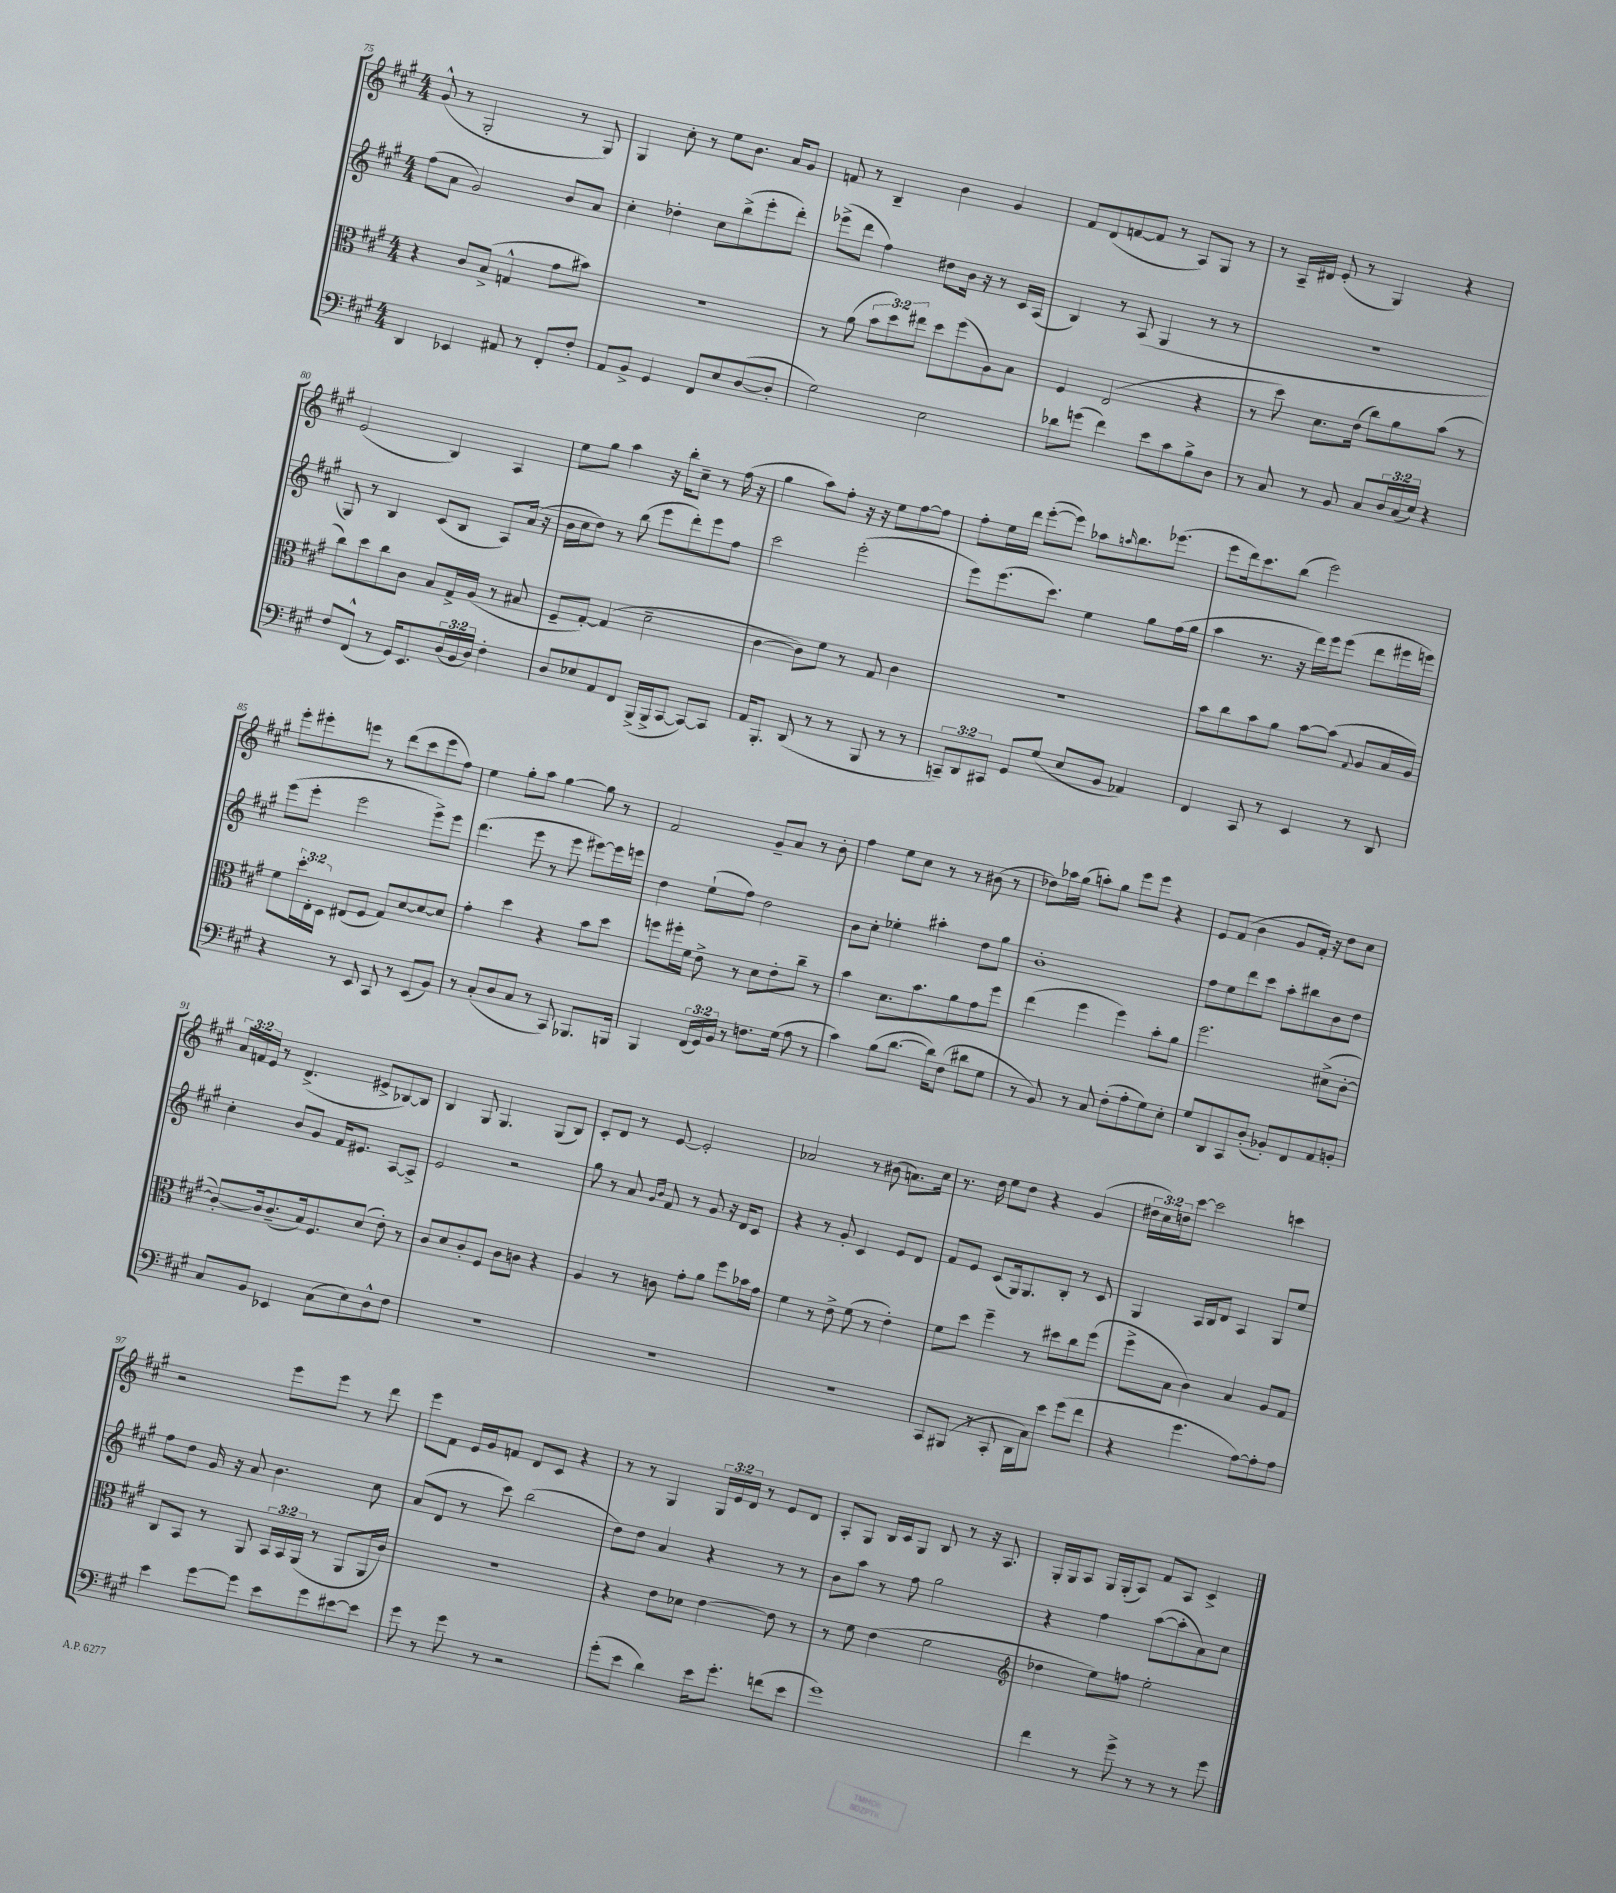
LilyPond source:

<<
\new StaffGroup <<
\new Staff = "s0" {
    \clef treble \key a \major \numericTimeSignature \time 4/4 \override Staff.TupletNumber.text = #tuplet-number::calc-fraction-text
    gis'8-^( r8 gis2-. r8 gis8) |
    gis4 cis''8-. r8 e''8 b'8. a'16 gis'8 |
    f'8 r8 b4-- b'4 gis'4 |
    fis'8 d'8( f'8~ f'8 r8 a8) gis8 r8 |
    r8 a16-- dis'16 e'8-.( r8 gis4) r4 |
    e'2( b4) a4 |
    e''8 gis''8 a''4 r16 b''16-. cis''8-- r8 fis''16( r16 |
    gis''4 a''8) fis''8-. r16 r16 e''8 fis''8~ fis''8 |
    fis''8-. e''16 d'''16 e'''8~-.( e'''8) aes''8 \grace { a''16 } b''8. ees'''8.( |
    e'''8 d'''16) cis'''8. b''8( e'''2) |
    e'''8-. eis'''8-. e'''8 r8 d'''8( cis'''8 e'''8 fis''8) |
    e''4 gis''8-. a''8 gis''4~ gis''8 r8 |
    fis'2 gis'8-- a'8 r8 b'8-. |
    fis''4 e''8 cis''8 r8 r8 bis'8( r8 |
    des''8) aes''16 gis''16( a''8-.) gis''8 e'''8 e'''8 r4 |
    e'8 fis'8( b'4 gis'8 fis'16-.) r16 d''8 cis''8 |
    \tuplet 3/2 { a'16 f'16 e'16 } r8 d'4.->( eis'8-> bes8~) bes8 |
    b4 gis8 gis4. gis8( b8) |
    cis'8-. d'8 r8 e'8~ e'2-. |
    aes'2 r8 bis'8( a'8.) cis''16 |
    r8. d''16 e''8 d''8 r4 gis'4( |
    \tuplet 3/2 { dis''16 cis''16) d''16 } cis'''8~ cis'''2 c'''4 |
    r2 e'''8 e'''8 r8 d'''8 |
    e'''8 fis'8 e'16 gis'16 f'8 d'8 cis'8 r4 |
    r8 r8 gis4 \tuplet 3/2 { gis16 e'16 d'16 } r8 e'8 d'8 |
    a8-. gis8 b16 cis'16 gis8 b8 r8 r16 a8. |
    gis16-. gis16 a8 gis16 gis16-.( a8) fis'8 a8 cis'4-> \bar "|." |
}
\new Staff = "s1" {
    \clef treble \key a \major \numericTimeSignature \time 4/4
    fis''8( a'8 gis'2) b'8 a'8 |
    cis''4-. des''4-. cis''8 b''8->( e'''8-. d'''8-.) |
    ees'''8->( d'''8 fis''4) dis''8 b'16 r16 r8 cis'16 a16( |
    b4) r8 a8( gis4 r8 r8 |
    R1 |
    gis8) r8 b4 cis'8( b8 a8) a'16( r16 |
    b'16 cis''16 d''8) r8 b''8( e'''8 d'''8-.) e'''8 fis''8 |
    cis'''2 e'''2-.( |
    e'''8) e'''8.( cis'''8.) e''4 gis''8 fis''16( gis''16 |
    a''4 r8. r16 d'''16) e'''16 e'''8( d'''8 eis'''16 e'''16) |
    e'''8( e'''8-. e'''2 e'''8->) e'''8 |
    d'''4.( e'''8 r8 e'''8 eis'''8~) eis'''16 e'''16 |
    d''4 e''8-!( fis''8) d''2 |
    b'8 cis''8-. ees''4-. ais''4-. d''8 gis''8 |
    b'1-. |
    fis''8 e''8 d'''8 cis'''8 a''8-. bis''8 b'8 d''8 |
    cis''4-. b'8 gis'8 fis'16 eis'8. a8~ a8-> |
    e'2 r2 |
    gis''8 r8 a'8 \grace { gis'16 b'16 } fis'8 r8 gis'8 r16 d'16 cis'8 |
    r4 r8 gis'8-. cis'4 e'8 d'8 |
    fis'8 e'8 cis'8( gis16) gis8. b8-. r8 cis'8 |
    gis4 a16 b16 d'8 a4 gis8 e''8 |
    fis''8 d''8 gis'16 r16 a'8 b'4. cis''8 |
    a'8( d'8 r8 cis'''8) b''2( |
    d''8) d''8 a'4 r4 r8 r8 |
    b'8 a''8 r8 fis''8 gis''2 |
    r4 fis''4 a''8~( a''8-. a'8) cis''8 \bar "|." |
}
\new Staff = "s2" {
    \clef alto \key a \major \numericTimeSignature \time 4/4 \override Staff.TupletNumber.text = #tuplet-number::calc-fraction-text
    r4 cis'8 b8->( g4-^ gis'8 bis'8) |
    R1 |
    r8 a'8( \tuplet 3/2 { b'8 d''8) eis''8 } d''8 fis''8( a8) b8 |
    fis4 e2( r4 |
    r8 d''8) d'8. e'16( cis''8) a'8 b'8( r8 |
    cis''8) d''8 cis''8 cis'8 b8 gis16-> a16( r8 bis8 |
    fis8-- gis8~-.) gis4( d'2-- |
    cis'4~ cis'8) fis'8 r8 gis8 cis'4 |
    r1 |
    b'8 cis''8 b'8 a'8 b'8~ b'8( \appoggiatura { gis8 } a8 b16 a16) |
    fis'8 \tuplet 3/2 { d''16-. e16-. d16 } eis8( fis8 gis8) d'8~ d'8~ d'8 |
    gis'4-. d''4 r4 b'8 d''8 |
    f''8 fis''16-. fis'16 e'8-> r8 d'8 e'8-. cis''8-- r8 |
    b'4 d'8. b'8. a'8 gis'8 fis''8 |
    e''4( fis''4 fis''4) b'8-. a'8 |
    fis''2. dis'8->( cis'8~-. |
    cis'8~-.) cis'16 cis'8.--( b16) fis8. d'8( e'8-.) r8 |
    cis'8 d'8 cis'8-. fis8 cis'8 c'8 r4 |
    a4 r8 c'8 gis'8-. a'8 fis''8 bes'16 gis'16 |
    fis'4 r8 e'8-> fis'8( r8 e'4-.) |
    fis'8 d''8 fis''4-- r8 dis''8 cis''8 fis''8( |
    fis''8-> b8 cis'4) b4 a8 gis8 |
    cis8 b,8 r8 a,8 \tuplet 3/2 { b,16 b,16 a,16( } r8 a,8 a,16 cis'16) |
    R1 |
    r4 e'8 des'8 e'4~ e'8 r8 |
    r8 fis'8 e'4( fis'2 |
    \clef treble des''4 e''8) f''8 e''2-. \bar "|." |
}
\new Staff = "s3" {
    \clef bass \key a \major \numericTimeSignature \time 4/4 \override Staff.TupletNumber.text = #tuplet-number::calc-fraction-text
    d,4 ees,4 ais,8 r8 fis,8-. fis8-. |
    a,8 b,8-> gis,4 fis,8 e8 d8~( d8-. |
    gis2) e2 |
    des'8 g'8( fis'4) e'8 cis'8 b8-> d8 |
    r8 cis8 r8 b,8 cis8 \tuplet 3/2 { d16 cis16( e16) } r4 |
    fis8 fis,8-^( r8 gis,16) e,8. \tuplet 3/2 { d16( b,16 d16) } fis4-. |
    d8 ees8 a,8 fis,8 b,,16->( b,,16-> cis,8~ cis,8~) cis,8 |
    a,16 b,,8.-. d,8( r8 r8 b,,8 r8 r8 |
    \tuplet 3/2 { c,8--) d,8 cis,8 } gis,8 gis8( e8 b,8 aes,4) |
    fis,4 cis,8 r8 e,4 r8 d,8 |
    r4 r8 e,8 cis,8 r8 e,8( b,8) |
    r8 cis8-.( d8 cis8 r8 cis,8) bes,,8. b,,16 |
    b,,4 \tuplet 3/2 { fis,16( gis,16) b,16 } r8 f8. gis16( a8 r8 |
    cis'4) b8( d'8.~ d'16) fis8( dis'8 gis8 |
    r8 b,8) r8 cis8 fis8-.( a8-. gis8) e8-. |
    gis8 d,8 cis,8 d8-.( bes,8-.) fis,8 a,8 b,8-. |
    cis8 b,8 ees,4 cis8( e8) d8-^ fis8 |
    R1 |
    R1 |
    R1 |
    cis,8 bis,,8( r8 cis,8-. d,16 cis16) e'8 gis'8( fis'8 |
    r4 gis'4. a8~) a8-. a8 |
    e'4 gis'8~ gis'8 e'8 gis'8 eis'8~ eis'8 |
    gis'8 r8 gis'8 r8 r2 |
    gis'8-.( e'8 d'4) e'16 gis'8.-. f'8( e'8 |
    gis'1) |
    fis'4 r8 gis'8-> r8 r8 r8 gis'8 \bar "|." |
}
>>
>>
\layout { \context { \Score currentBarNumber = #75 } }
